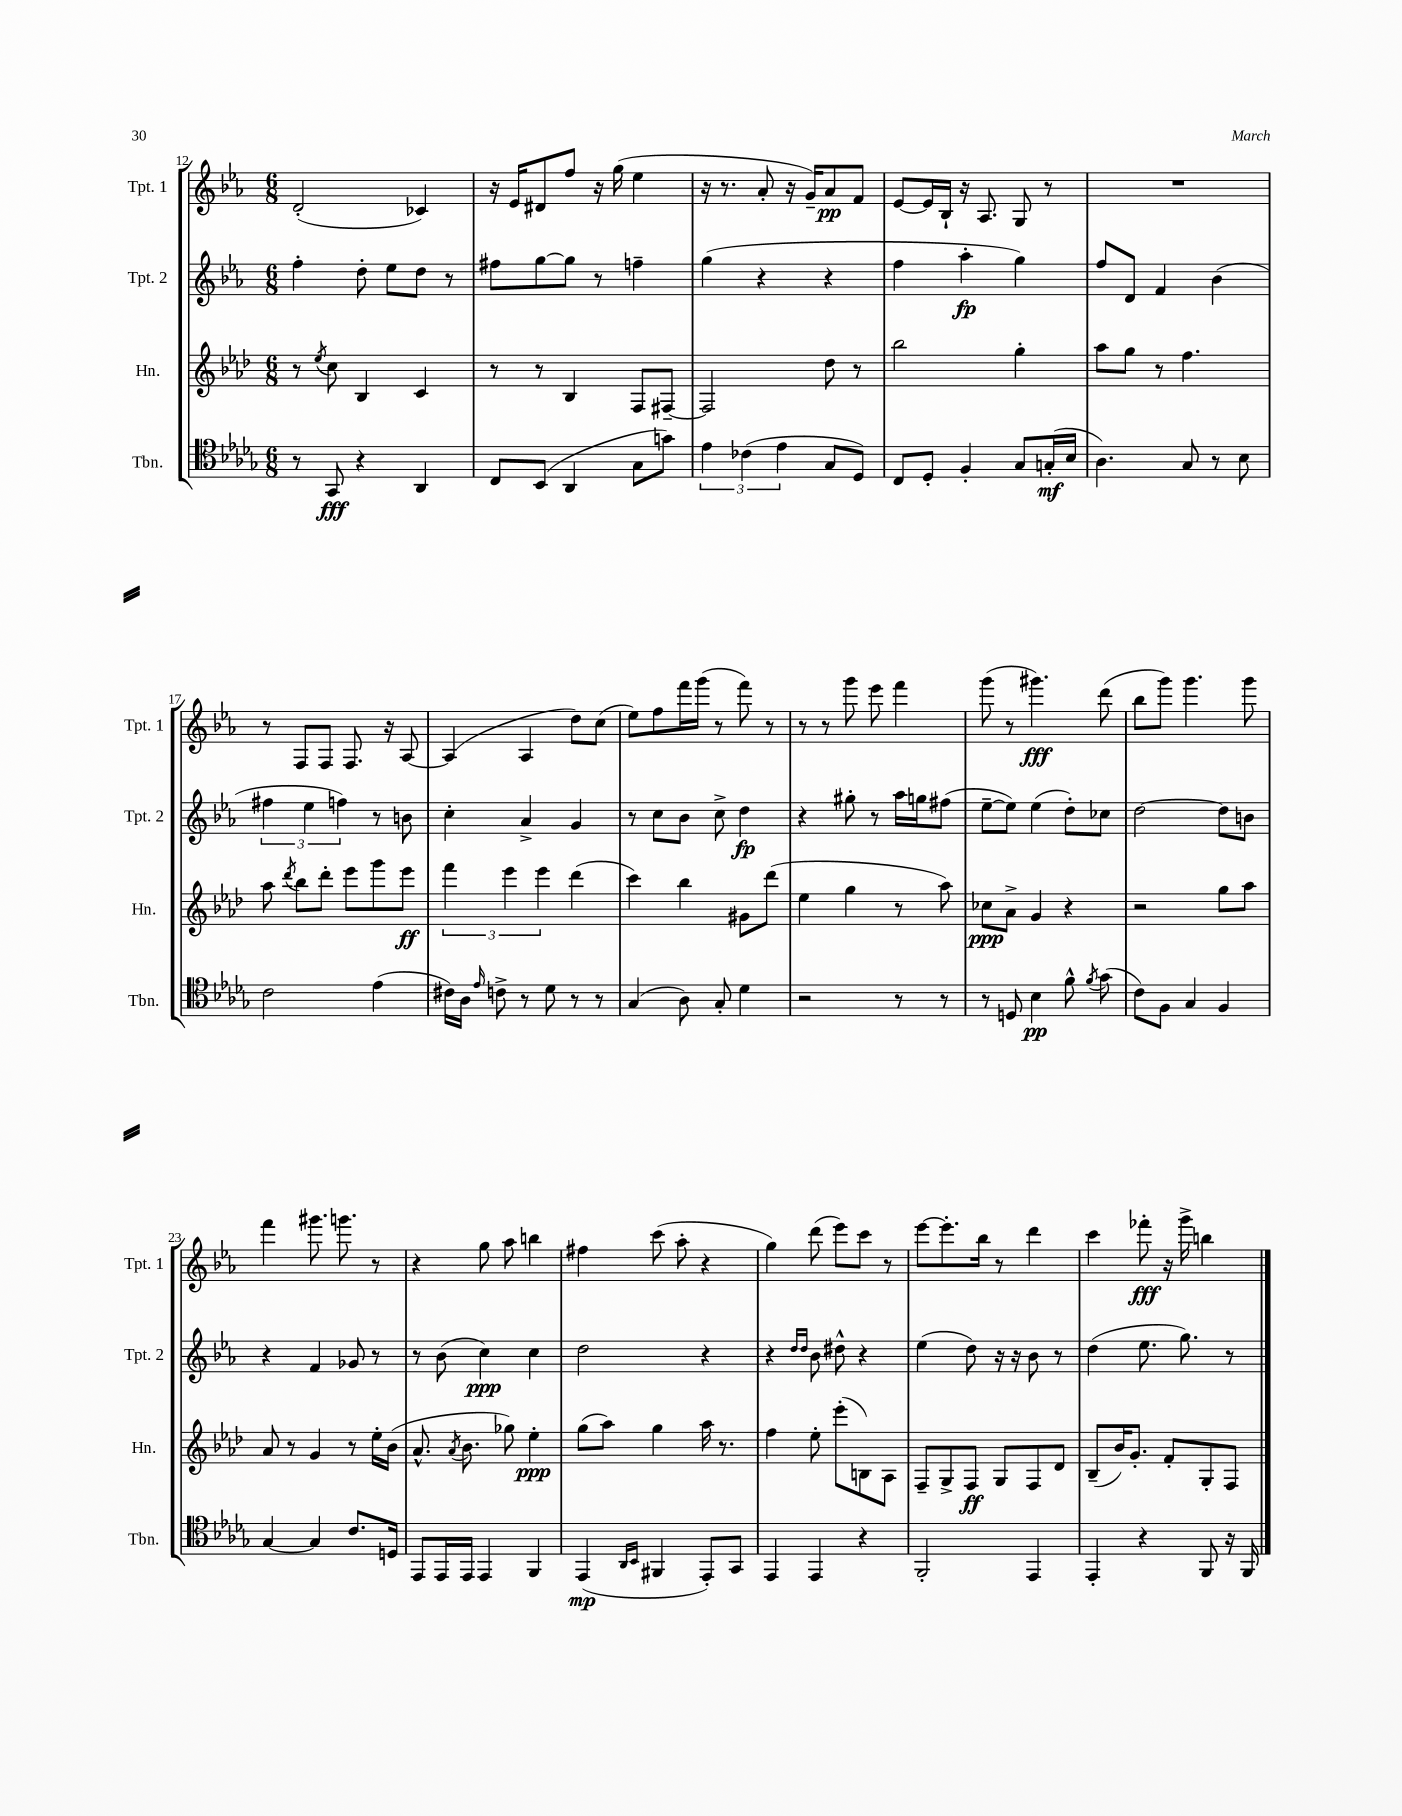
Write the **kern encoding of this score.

**kern	**kern	**kern	**kern
*staff4	*staff3	*staff2	*staff1
*clefC4	*clefG2	*clefG2	*clefG2
*k[b-e-a-d-g-]	*k[b-e-a-d-]	*k[b-e-a-]	*k[b-e-a-]
*M6/8	*M6/8	*M6/8	*M6/8
8r	8r	4ff'	(2d'
.	8qee-	.	.
8GG-	8cc	.	.
4r	4B-	8dd'	.
.	.	8ee-	.
4AA-	4c	8dd	4c-)
.	.	8r	.
=	=	=	=
8C	8r	8ff#	16r
.	.	.	16e-
(8BB-	8r	[8gg	8d#
4AA-	4B-	8gg]	8ff
.	.	8r	16r
.	.	.	(16gg
8G-	8F	4ff~	4ee-
8g)	[8F#~	.	.
=	=	=	=
6e-	2F#]	(4gg	16r
.	.	.	8.r
(6c-	.	.	.
.	.	4r	8a-'
6e-	.	.	.
.	.	.	16r
.	.	.	16g~)
8G-	8dd-	4r	8a-
8D-)	8r	.	8f
=	=	=	=
8C	2bb-	4ff	[8e-
8D-'	.	.	16e-]
.	.	.	16B-`
4F'	.	4aa-'	16r
.	.	.	8.A-
8G-	4gg'	4gg)	8G
(16G'	.	.	8r
16B-	.	.	.
=	=	=	=
4.A-)	8aa-	8ff	2.r
.	8gg	8d	.
.	8r	4f	.
8G-	4.ff	.	.
8r	.	(4b-	.
8B-	.	.	.
=	=	=	=
2c	8aa-	6ff#	8r
.	8qddd-	.	.
.	8bb-	.	8F
.	.	6ee-	.
.	8ddd-'	.	8F
.	.	6ff)	.
.	8eee-	.	8.F
(4e-	8ggg	8r	.
.	.	.	16r
.	8eee-	8b	[8A-
=	=	=	=
16c#)	6fff	4cc'	(4A-]
16A-	.	.	.
16qqe-	.	.	.
8c^	.	.	.
.	6eee-	.	.
8r	.	4a-^	4A-
.	6eee-	.	.
8d-	.	.	.
8r	(4ddd-	4g	8dd)
8r	.	.	(8cc
=	=	=	=
(4G-	4ccc)	8r	8ee-)
.	.	8cc	8ff
8A-)	4bb-	8b-	16fff
.	.	.	(16ggg
8G-'	.	8cc^	8r
4d-	8g#	4dd	8fff)
.	(8ddd-	.	8r
=	=	=	=
2r	4ee-	4r	8r
.	.	.	8r
.	4gg	8gg#'	8ggg
.	.	8r	8eee-
8r	8r	16aa-	4fff
.	.	16gg	.
8r	8aa-)	(8ff#	.
=	=	=	=
8r	8cc-	[8ee-~	(8ggg
8D	8a-^	8ee-])	8r
4B-	4g	(4ee-	4.ggg#)
8f^^	4r	8dd')	.
8qf	.	.	.
(8g-	.	8cc-	(8ddd
=	=	=	=
8c)	2r	[2dd	8bb-
8F	.	.	8ggg)
4G-	.	.	4.ggg
4F	8gg	8dd]	.
.	8aa-	8b	8ggg
=	=	=	=
[4G-	8a-	4r	4fff
.	8r	.	.
4G-]	4g	4f	8.ggg#
.	.	.	8.ggg
8.c	8r	8g-	.
.	16ee-'	8r	8r
16D	(16b-	.	.
=	=	=	=
8EE-	8.a-^^	8r	4r
16EE-	.	(8b-	.
.	8qa-	.	.
16EE-	8.b-	.	.
4EE-	.	4cc)	8gg
.	8gg-)	.	8aa-
4FF	4ee-'	4cc	4bb
=	=	=	=
(4EE-	(8gg	2dd	4ff#
.	8aa-)	.	.
16qqAA-	.	.	.
16qqBB-	.	.	.
4FF#	4gg	.	(8ccc
.	.	.	8aa-'
8EE-')	16aa-	4r	4r
.	8.r	.	.
8GG-	.	.	.
=	=	=	=
4EE-	4ff	4r	4gg)
.	.	16qqdd	.
.	.	16qqdd	.
4EE-	8ee-'	8b-	(8ddd
.	(8eee-'	8dd#^^	8eee-)
4r	8B)	4r	8ccc
.	8A-	.	8r
=	=	=	=
2FF'	8F~	(4ee-	[8eee-
.	8G^	.	8.eee-']
.	8F	8dd)	.
.	.	.	16bb-
.	8G	16r	8r
.	.	16r	.
4EE-	8F	8b-	4ddd
.	8d-	8r	.
=	=	=	=
4EE-'	(8B-~	(4dd	4ccc
.	16b-)	.	.
.	8.g'	.	.
4r	.	8.ee-	8fff-'
.	8f'	.	16r
.	.	8.gg)	16ggg^
8FF	8G'	.	4bb
16r	8F	8r	.
16FF	.	.	.
==	==	==	==
*-	*-	*-	*-
